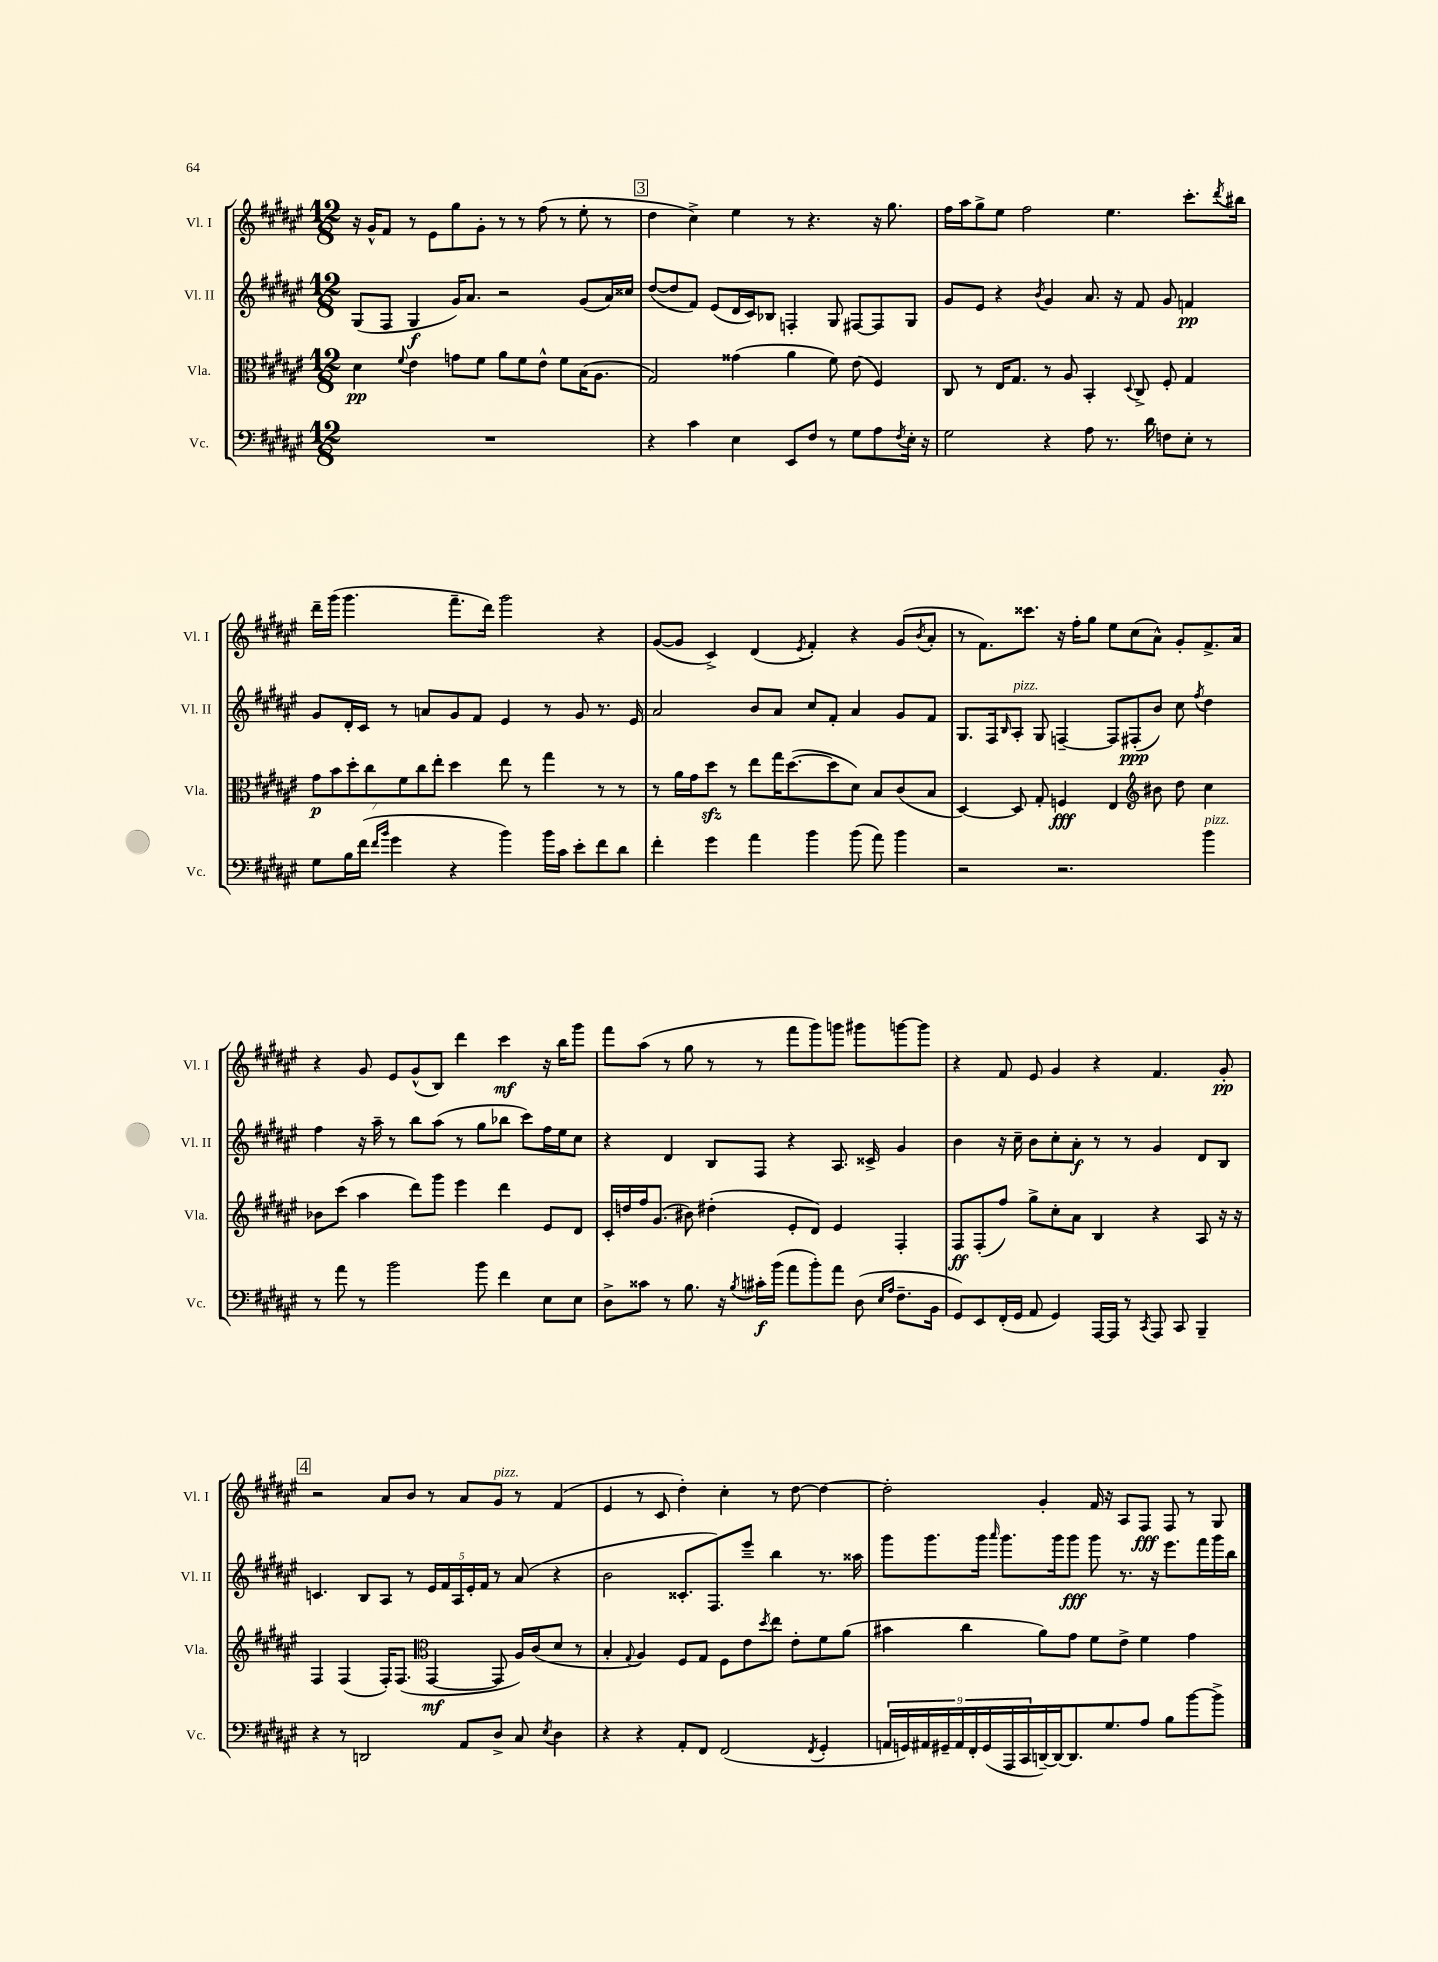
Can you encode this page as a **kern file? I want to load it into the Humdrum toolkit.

**kern	**kern	**kern	**kern
*staff4	*staff3	*staff2	*staff1
*clefF4	*clefC3	*clefG2	*clefG2
*k[f#c#g#d#a#e#]	*k[f#c#g#d#a#e#]	*k[f#c#g#d#a#e#]	*k[f#c#g#d#a#e#]
*M12/8	*M12/8	*M12/8	*M12/8
1.r	4d#	(8G#	16r
.	.	.	16g#^^
.	.	8F#	8f#
.	8qqf#	.	.
.	4e#	4G#	8r
.	.	.	8e#
.	8g	16g#)	8gg#
.	.	8.a#	.
.	8f#	.	8g#'
.	8a#	2r	8r
.	8f#	.	8r
.	8e#^^	.	(8ff#
.	8f#	.	8r
.	(16B	(8g#	8ee#'
.	8.A#	.	.
.	.	16a#)	8r
.	.	16cc##	.
=	=	=	=
4r	2G#)	([8dd#	4dd#
.	.	8dd#]	.
4c#	.	8f#)	4cc#^)
.	.	(8e#	.
4E#	(4g##	16d#	4ee#
.	.	16c#)	.
.	.	8B-	.
8EE#	4a#	4F'	8r
8F#	.	.	4.r
8r	8f#)	8G#	.
8G#	(8e#	[8F#	.
8A#	4F#)	8F#]	16r
.	.	.	8.gg#
8qF#	.	.	.
16E#'	.	8G#	.
16r	.	.	.
=	=	=	=
2G#	8C#	8g#	16ff#
.	.	.	16aa#
.	8r	8e#	8gg#^
.	16E#	4r	8ee#
.	8.G#	.	.
.	.	.	2ff#
.	.	8qb	.
4r	8r	4g#	.
.	8A#	.	.
8A#	4BB'	8.a#	.
8.r	.	.	4.ee#
.	.	16r	.
.	8qqD#	.	.
.	8C#^	8f#	.
16d#	.	.	.
8F	8F#'	8g#	.
8E#'	4G#	4f	8.ccc#'
8r	.	.	.
.	.	.	8qddd#
.	.	.	16bb#
=	=	=	=
8G#	14g#	8g#	16ddd#~
.	.	.	(16ggg#
.	14b	.	.
16B	.	16d#'	4.ggg#
.	14dd#'	.	.
(16f#	.	16c#	.
.	14cc#	.	.
16qqf#	.	.	.
16qqb	.	.	.
4g#	.	8r	.
.	14f#	.	.
.	14cc#	.	.
.	.	8a	.
.	14ee#'	.	.
4r	4dd#	8g#	8.fff#~
.	.	8f#	.
.	.	.	16ddd#)
4b)	8ee#	4e#	2ggg#
.	8r	.	.
16b	4gg#	8r	.
16c#	.	.	.
8e#'	.	8g#	.
8f#	8r	8.r	4r
8d#	8r	.	.
.	.	16e#	.
=	=	=	=
4f#'	8r	2a#	([8g#
.	16a#	.	8g#]
.	16g#	.	.
4g#	8dd#	.	4c#^)
.	8r	.	.
4a#	8ee#	8b	(4d#
.	16gg#	8a#	.
.	([8.dd#	.	.
.	.	.	8qe#
4b	.	8cc#	4f#')
.	8dd#]	8f#'	.
(8b	8d#)	4a#	4r
8a#)	8B	.	.
4b	(8c#	8g#	(8g#
.	.	.	8qb
.	8B	8f#	8a#'
=	=	=	=
2r	[4D#)	8.G#	8r
.	.	.	8.f#)
.	.	16F#	.
.	.	16qqB	.
.	8D#]	8A#'	.
.	.	.	8.ccc##
.	8G#'	8G#	.
2.r	4F	[4F~	16r
.	.	.	16ff#'
.	.	.	8gg#
.	4E#	8F]	8ee#
.	.	(8F#'	(8cc#
*	*clefG2	*	*
.	8b#	8b)	8a#^^)
.	8dd#	8cc#	8g#'
.	.	8qff#	.
4b	4cc#	4dd#	8.f#^
.	.	.	16a#
=	=	=	=
8r	8b-	4ff#	4r
8a#	(8ccc#	.	.
8r	4aa#	16r	8g#
.	.	16aa#~	.
2b	.	8r	8e#
.	8ddd#)	8bb	(8g#^^
.	8ggg#	(8aa#	8B)
.	4eee#	8r	4ddd#
8b	.	8gg#	.
4f#	4ddd#	8bb-	4ccc#
.	.	8ccc#)	.
8E#	8e#	16ff#	16r
.	.	16ee#	16bb
8E#	8d#	8cc#	8ggg#
=	=	=	=
8D#^	16c#'	4r	8fff#
.	16dd	.	.
8c##	16ff#	.	(8aa#
.	(8.g#	.	.
8r	.	4d#	8r
8.B	8b#)	.	8gg#
.	(4dd#'	8B	8r
16r	.	.	.
8qB	.	.	.
16c#'	.	8F#	8r
(16b	.	.	.
8a#	8e#'	4r	8fff#
8b')	8d#)	.	8ggg#)
8a#	4e#	8.A#	8ggg
(8D#	.	.	8ggg#
.	.	16c##^	.
16qqE#	.	.	.
16qqA#	.	.	.
8.F#~	4F#'	4g#	[8ggg
.	.	.	8ggg]
16BB	.	.	.
=	=	=	=
8GG#)	8F#	4b	4r
8EE#	(8F#'	.	.
(16FF#'	8ff#)	16r	8f#
16GG#	.	16cc#~	.
8AA#	8gg#^	8b	8e#
4GG#)	8cc#'	8cc#'	4g#
.	8a#	8a#'	.
[16AAA#	4B	8r	4r
16AAA#]	.	.	.
8r	.	8r	.
8qCC#	.	.	.
8AAA#	4r	4g#	4.f#
8CC#	.	.	.
4BBB~	8A#	8d#	.
.	16r	8B	8g#'
.	16r	.	.
=	=	=	=
4r	4F#	4.c	2r
8r	(4F#	.	.
2DD	.	8B	.
.	16F#')	8A#	8a#
.	(8.F#	.	.
.	.	8r	8b
*	*clefC3	*	*
.	[4GG#	20e#	8r
.	.	20f#	.
.	.	20A#	.
8AA#	.	.	8a#
.	.	20e#'	.
.	.	20f#	.
8D#^	8GG#]	8r	8g#
8C#	16A#)	(8a#	8r
.	(16c#	.	.
8qE#	.	.	.
4D#	8d#	4r	(4f#
.	8r	.	.
=	=	=	=
4r	4B'	2b	4e#
.	8qqG#	.	.
4r	4A#)	.	8r
.	.	.	8c#
8AA#'	8F#	8.c##'	4dd#')
8FF#	8G#	.	.
.	.	8.F#)	.
(2FF#	8F#	.	4cc#'
.	8e#	8eee#~	.
.	8qdd#	.	.
.	8ee#	4bb	8r
.	8e#'	.	[8dd#
8qFF#	.	.	.
4GG#'	8f#	8.r	4dd#_
.	(8a#	.	.
.	.	16aa##	.
=	=	=	=
18AA	4b#	8ggg#	2dd#']
18GG)	.	.	.
18AA#	.	.	.
.	.	8.ggg#	.
18GG#~	.	.	.
18AA#	.	.	.
.	4cc#	.	.
18FF#'	.	.	.
.	.	16ggg#	.
(18GG#	.	.	.
.	.	16qqaaa#	.
.	.	8.ggg#	.
18AAA#	.	.	.
18CC#	.	.	.
[16DD~)	8a#)	.	4g#'
16DD_	.	16ggg#	.
8.DD]	8g#	8ggg#	.
.	8f#	8ggg#	16f#
8.G#	.	.	16r
.	8e#^	8.r	8A#
8A#	4f#	.	8F#
.	.	16r	.
8B	.	8.eee#	8F#
[8b	4g#	.	8r
.	.	16fff#	.
8b^]	.	16ggg#	8G#
.	.	16bb	.
==	==	==	==
*-	*-	*-	*-
